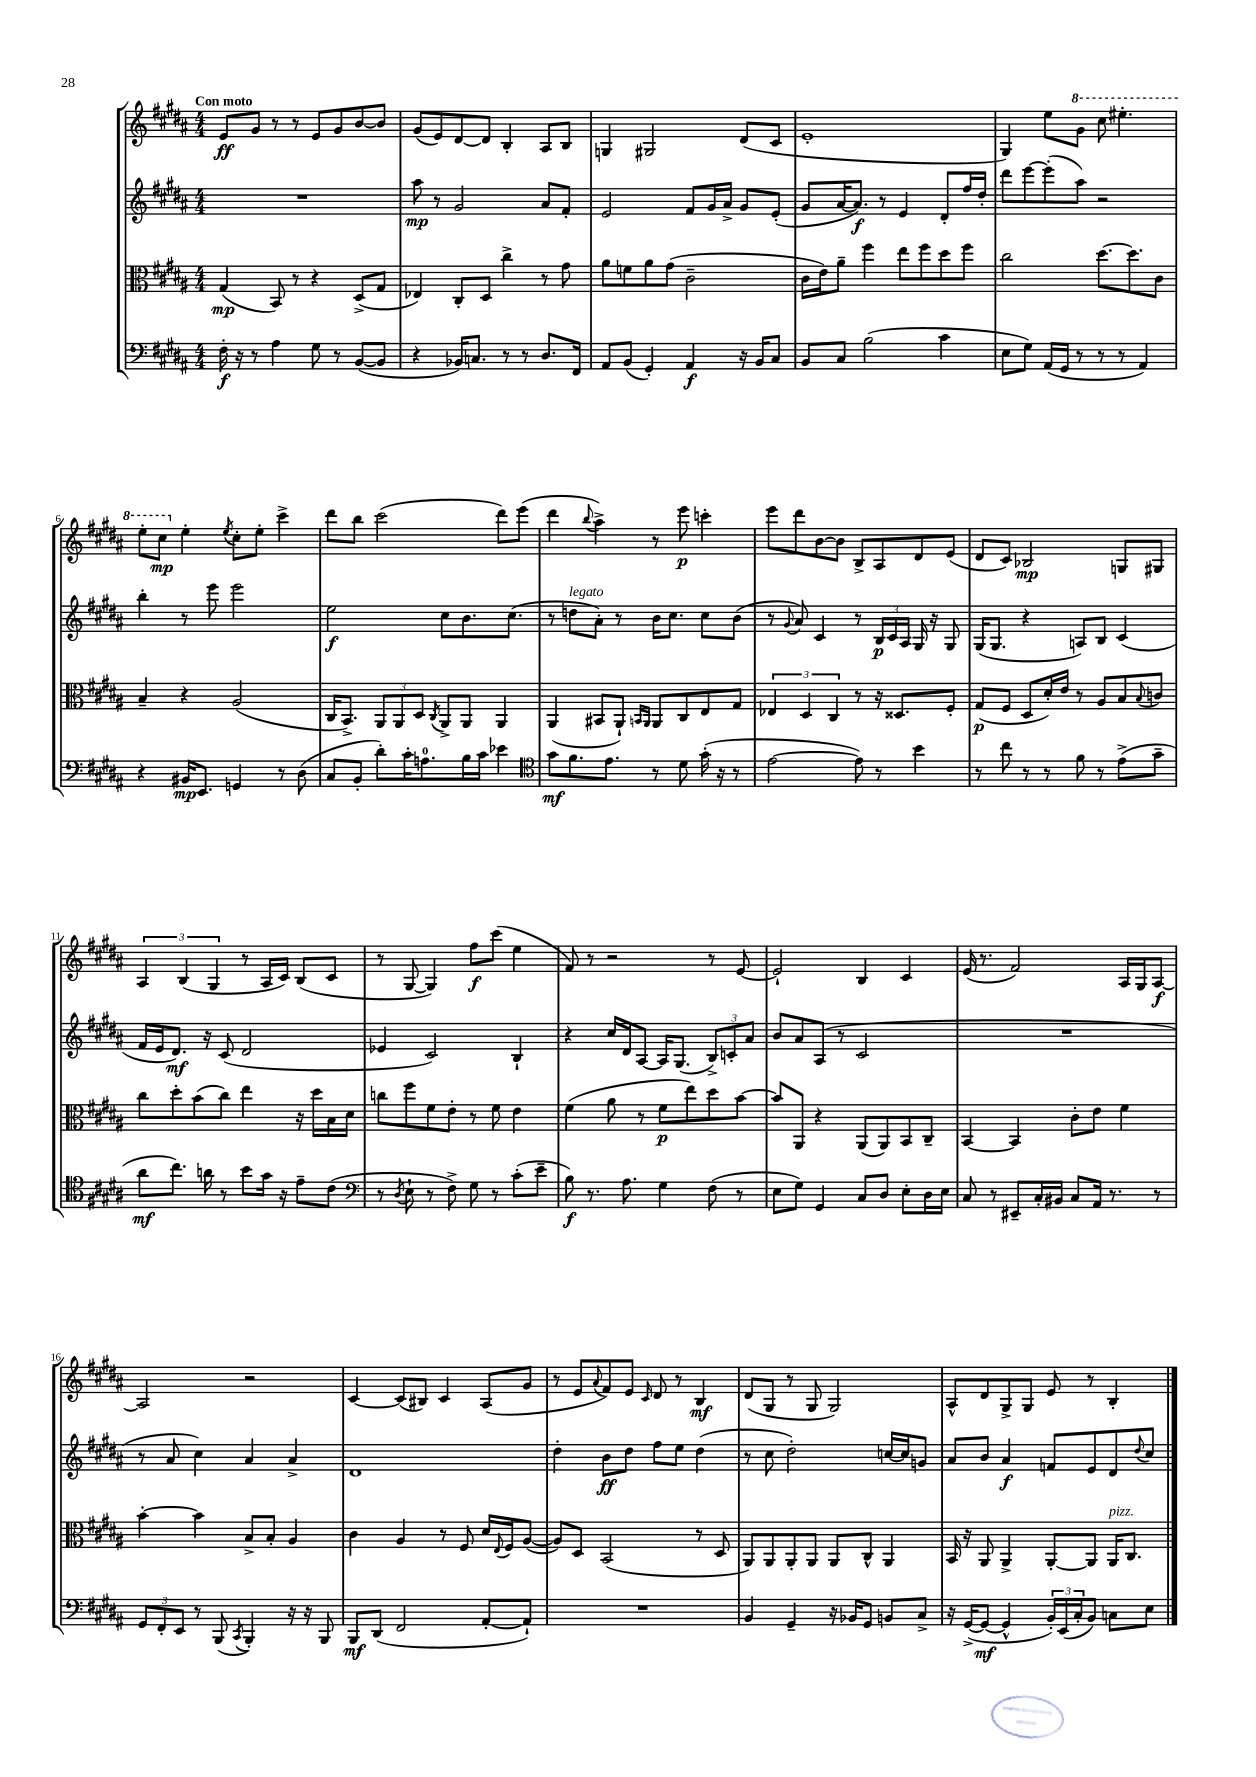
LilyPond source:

<<
\new StaffGroup <<
\new Staff = "s0" {
    \clef treble \key b \major \numericTimeSignature \time 4/4 \tempo "Con moto"
    e'8\ff gis'8 r8 r8 e'8 gis'8 b'8~ b'8 |
    gis'8( e'8) dis'8~ dis'8 b4-. ais8 b8 |
    g4 gis2 dis'8( cis'8 |
    e'1-. |
    gis4) e''8 \ottava #1 gis''8 cis'''8 eis'''4.-. |
    e'''8-. cis'''8\mp \ottava #0 e''4-. \acciaccatura { e''8 } cis''8-. e''8-. cis'''4-> |
    dis'''8 b''8 cis'''2( dis'''8) e'''8( |
    dis'''4 \appoggiatura { b''8 } ais''4->) r8 e'''8\p c'''4-. |
    e'''8 dis'''8 b'8~ b'8 b8-> ais8 dis'8 e'8( |
    dis'8 cis'8) bes2\mp g8 gis8 |
    \tuplet 3/2 { ais4 b4( gis4 } r8 ais16 cis'16) b8( cis'8 |
    r8 gis8~ gis4) fis''8\f cis'''8( e''4 |
    fis'8) r8 r2 r8 e'8~ |
    e'2-! b4 cis'4 |
    e'16( r8. fis'2) ais16 gis16 ais8~\f |
    ais2 r2 |
    cis'4~ cis'8( bis8) cis'4 ais8( gis'8 |
    r8 e'8 \appoggiatura { ais'8 } fis'8) e'8 \grace { cis'16 } dis'8 r8 b4\mf |
    dis'8( gis8 r8 gis8 gis2) |
    ais8-^ dis'8 gis8-> gis8 e'8 r8 b4-. \bar "|." |
}
\new Staff = "s1" {
    \clef treble \key b \major \numericTimeSignature \time 4/4
    R1 |
    ais''8\mp r8 gis'2 ais'8 fis'8-. |
    e'2 fis'8 gis'16 ais'16-> gis'8 e'8-.( |
    gis'8 ais'16~ ais'8.\f) r8 e'4 dis'8-. fis''16 dis''16-. |
    dis'''8 e'''8~ e'''8-.( ais''8) r2 |
    b''4-. r8 e'''8 e'''2 |
    e''2\f cis''8 b'8. cis''8.( |
    r8 d''8^\markup { \italic "legato" } ais'8-.) r8 b'16 cis''8. cis''8 b'8( |
    r8 \appoggiatura { gis'8 } ais'8) cis'4 r8 \tuplet 3/2 { b16\p cis'16 ais16 } gis16 r16 gis8 |
    gis16( gis8. r4 a8) b8 cis'4( |
    fis'16 e'16 dis'8.\mf) r16 cis'8( dis'2 |
    ees'4 cis'2) b4-! |
    r4 cis''16 dis'16 ais8~ ais16 gis8.( \tuplet 3/2 { b8->) c'8-. ais'8 } |
    b'8 ais'8 ais8( r8 cis'2 |
    R1 |
    r8 ais'8 cis''4) ais'4 ais'4-> |
    dis'1 |
    dis''4-. b'8\ff dis''8 fis''8 e''8 dis''4( |
    r8 cis''8 dis''2-.) c''16~ c''16 g'8 |
    ais'8 b'8 ais'4\f f'8 e'8 dis'8 \appoggiatura { dis''8 } cis''8 \bar "|." |
}
\new Staff = "s2" {
    \clef alto \key b \major \numericTimeSignature \time 4/4
    gis4\mp( b,8) r8 r4 dis8->( gis8 |
    ees4) cis8-. dis8 cis''4-> r8 gis'8 |
    ais'8 f'8 ais'8 gis'8( cis'2-- |
    cis'16 e'16) ais'8-- fis''4 e''8 fis''8 dis''8 fis''8 |
    cis''2 dis''8.~ dis''8. cis'8 |
    b4-- r4 ais2( |
    cis16 b,8.->) \tuplet 3/2 { ais,8 ais,8 dis8 } \acciaccatura { cis8 } ais,8-> ais,8 ais,4 |
    ais,4( bis,8 ais,8-!) \grace { b,16 ais,16 } ais,8 cis8 e8 gis8 |
    \tuplet 3/2 { ees4 dis4 cis4 } r8 r16 disis8. fis8-. |
    gis8\p( fis8 dis8 dis'16-.) e'16 r8 ais8 b8 \appoggiatura { b8 } c'8 |
    cis''8 dis''8-. b'8( cis''8) e''4 r16 dis''16 b16 dis'16 |
    c''8 fis''8 fis'8 e'8-. r8 fis'8 e'4 |
    fis'4( ais'8 r8 fis'8\p e''8) dis''8 b'8~ |
    b'8 ais,8 r4 ais,8( ais,8) b,8 cis8-- |
    b,4~ b,4 cis'8-. e'8 fis'4 |
    b'4~-. b'4 b8-> b8-. ais4 |
    cis'4 ais4 r8 fis8 dis'16 \appoggiatura { e8 } fis16 ais8~( |
    ais8) dis8 b,2( r8 dis8 |
    ais,8) ais,8 ais,8-. ais,8 ais,8 cis8-^ ais,4 |
    b,16 r16 ais,8 ais,4-> ais,8~-. ais,8 ais,16^\markup { \italic "pizz." } cis8. \bar "|." |
}
\new Staff = "s3" {
    \clef bass \key b \major \numericTimeSignature \time 4/4
    fis16-.\f r16 r8 ais4 gis8 r8 b,8~( b,8 |
    r4 bes,16) c8. r8 r8 dis8. fis,16 |
    ais,8 b,8( gis,4-.) ais,4\f r16 b,16 cis8 |
    b,8 cis8 b2( cis'4 |
    e8 gis8) ais,16( gis,16 r8 r8 r8 ais,4) |
    r4 bis,16\mp e,8. g,4 r8 dis8( |
    cis8 b,8-. dis'8-.) cis'16-. a8.-0 b16 cis'16 ees'4 |
    \clef tenor gis'8\mf fis'8. e'8. r8 dis'8 gis'16-.( r16 r8 |
    e'2~ e'8) r8 b'4 |
    r8 cis''8 r8 r8 fis'8 r8 e'8->( gis'8-- |
    ais'8\mf cis''8.) a'16 r8 b'8 gis'16 r16 e'8-- cis'8( |
    \clef bass r8 \acciaccatura { dis8 } e8-! r8 fis8->) gis8 r8 cis'8-.( e'8-- |
    b8\f) r8. ais8. gis4 fis8( r8 |
    e8 gis8) gis,4 cis8 dis8 e8-. dis16 e16 |
    cis8 r8 eis,8-- cis16-. bis,16 cis8 ais,16 r8. r8 |
    \tuplet 3/2 { gis,8 fis,8-. e,8 } r8 b,,8( \acciaccatura { cis,8 } b,,4-.) r16 r16 b,,8 |
    b,,8\mf dis,8( fis,2 ais,8~-. ais,8-!) |
    R1 |
    b,4 gis,4-- r16 bes,16 gis,8 b,8 cis8-> |
    r16 gis,16~->( gis,8~\mf gis,4-^ \tuplet 3/2 { b,16-.) e,16( cis16-. } b,8) c8 e8 \bar "|." |
}
>>
>>
